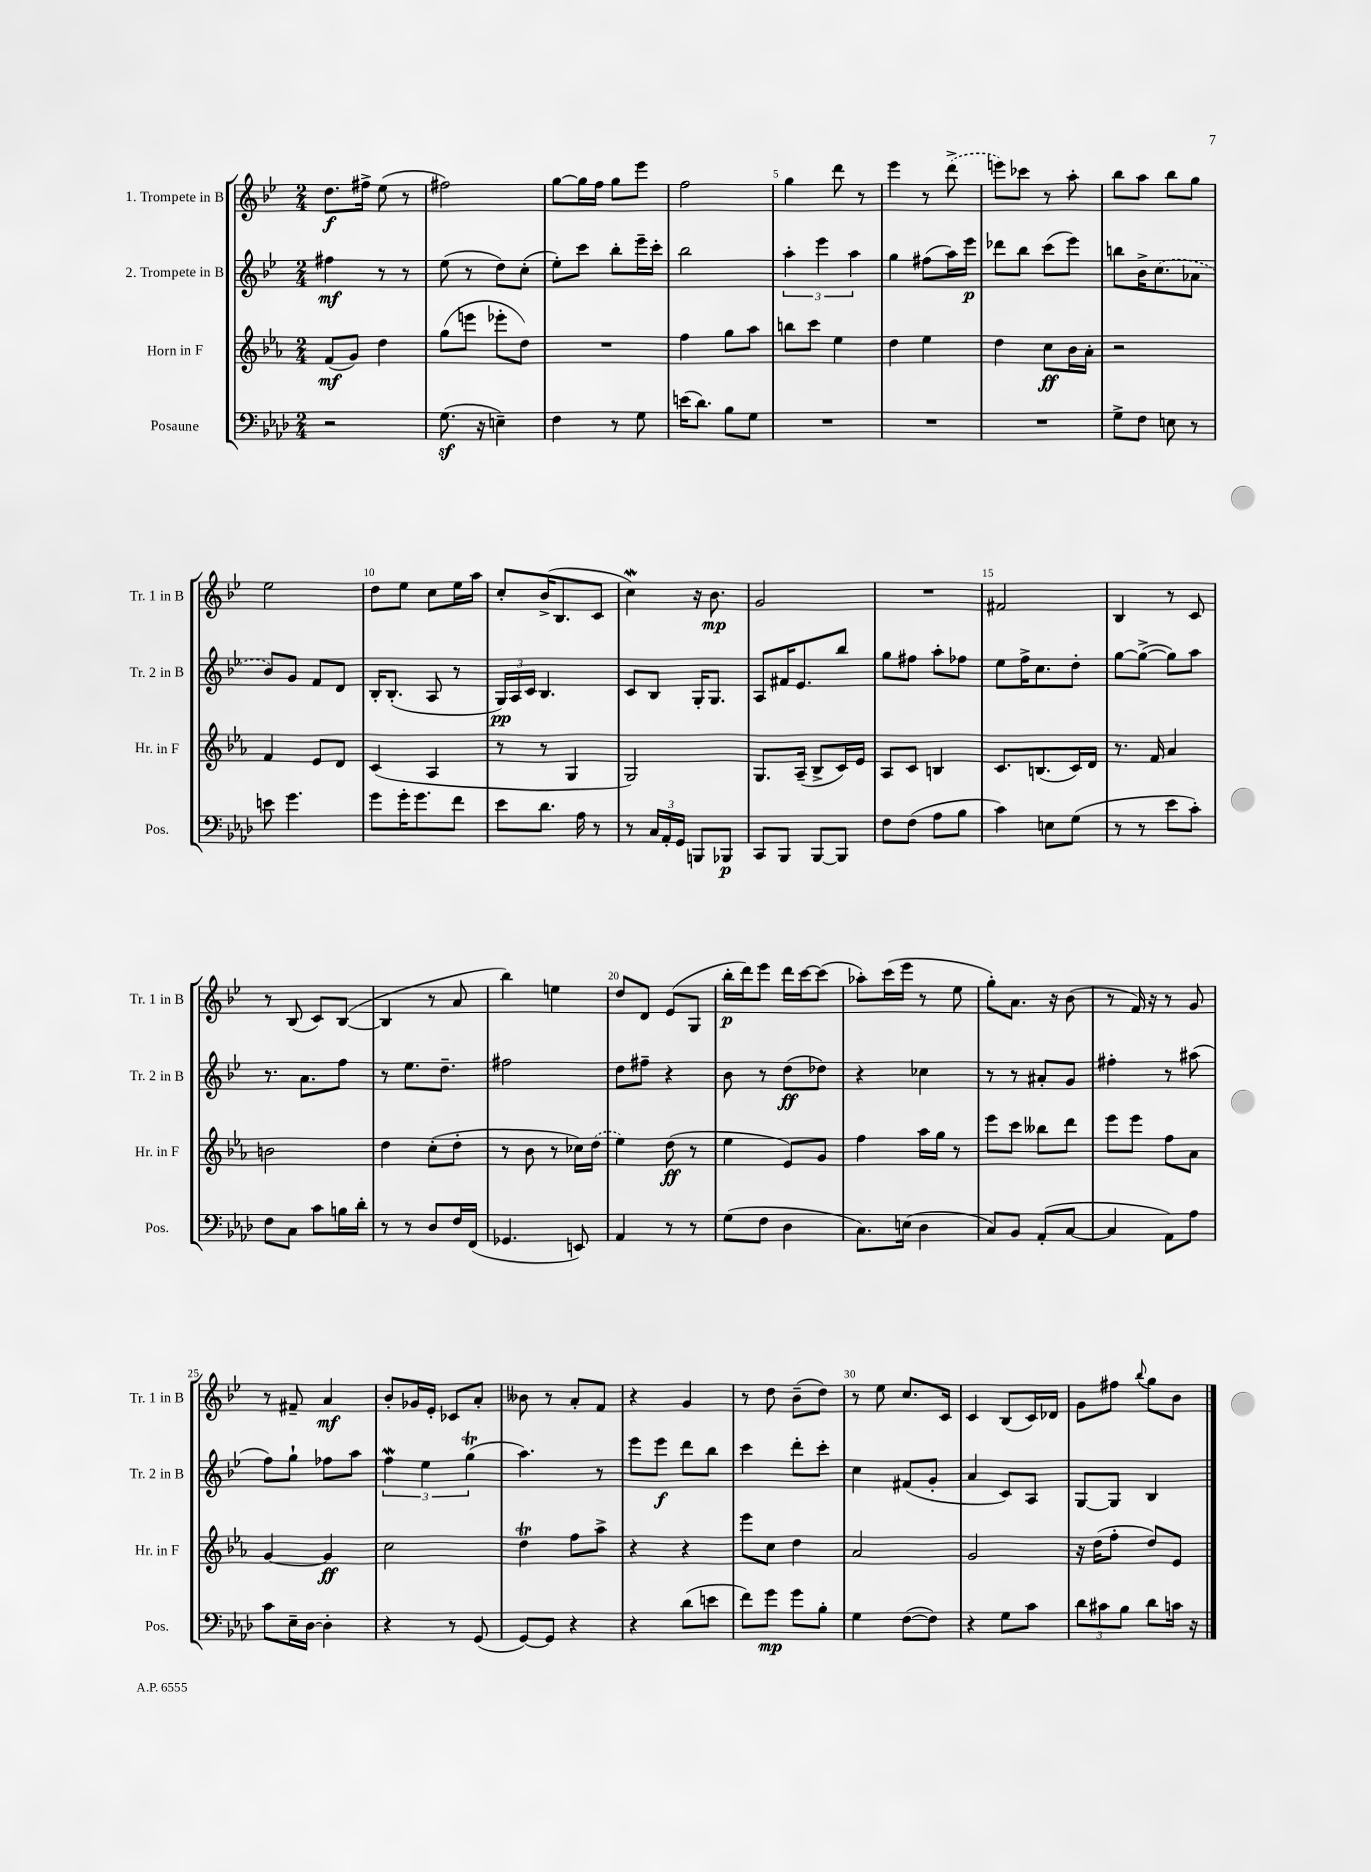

**kern	**dynam	**kern	**dynam	**kern	**dynam	**kern	**dynam
*part4	*part4	*part3	*part3	*part2	*part2	*part1	*part1
*staff4	*staff4	*staff3	*staff3	*staff2	*staff2	*staff1	*staff1
*I"Posaune	*	*I"Horn in F	*	*I"2. Trompete in B	*	*I"1. Trompete in B	*
*I'Pos.	*	*I'Hr. in F	*	*I'Tr. 2 in B	*	*I'Tr. 1 in B	*
*clefF4	*	*clefG2	*	*clefG2	*	*clefG2	*
*k[b-e-a-d-]	*	*k[b-e-a-]	*	*k[b-e-]	*	*k[b-e-]	*
*M2/4	*	*M2/4	*	*M2/4	*	*M2/4	*
=1	=1	=1	=1	=1	=1	=1	=1
2r	.	(8f/L	mf	4ff#X\	mf	8.dd\L	f
.	.	8g/J)	.	.	.	.	.
.	.	.	.	.	.	16ff#X^\Jk	.
.	.	4dd\	.	8r	.	(8ee-\	.
.	.	.	.	8r	.	8r	.
=2	=2	=2	=2	=2	=2	=2	=2
(8.Gz\	.	(8gg\L	.	(8ee-\	.	2ff#X\)	.
.	.	8eeen\J	.	8r	.	.	.
16r	.	.	.	.	.	.	.
4En~\)	.	8eee-X'\L	.	8dd\L)	.	.	.
.	.	8dd\J)	.	(8cc'\J	.	.	.
=3	=3	=3	=3	=3	=3	=3	=3
4F\	.	2r	.	8ee-'\L)	.	[8gg\L	.
.	.	.	.	8ccc\J	.	16gg\L]	.
.	.	.	.	.	.	16ff\JJ	.
8r	.	.	.	8bb-'\L	.	8gg\L	.
8G\	.	.	.	16eee-~\L	.	8eee-\J	.
.	.	.	.	16ccc'\JJ	.	.	.
=4	=4	=4	=4	=4	=4	=4	=4
(16en\KL	.	4ff\	.	2bb-\	.	2ff\	.
8.d-\J)	.	.	.	.	.	.	.
8B-\L	.	8gg\L	.	.	.	.	.
8G\J	.	8aa-\J	.	.	.	.	.
=5	=5	=5	=5	=5	=5	=5	=5
2r	.	8bbn\L	.	6aa'\	.	4gg\	.
.	.	8ccc\J	.	.	.	.	.
.	.	.	.	6eee-\	.	.	.
.	.	4ee-\	.	.	.	8ddd\	.
.	.	.	.	6aa\	.	.	.
.	.	.	.	.	.	8r	.
=6	=6	=6	=6	=6	=6	=6	=6
2r	.	4dd\	.	4gg\	.	4eee-\	.
.	.	4ee-\	.	(8ff#X\L	.	8r	.
.	.	.	.	16aa\L)	.	(8ddd^\	.
.	.	.	.	16eee-\JJ	p	.	.
=7	=7	=7	=7	=7	=7	=7	=7
2r	.	4dd\	.	8ddd-X\L	.	8eeen\L)	.
.	.	.	.	8bb-\J	.	8ccc-X\J	.
.	.	8cc\L	ff	(8ccc\L	.	8r	.
.	.	16b-\L	.	8eee-\J)	.	8aa'\	.
.	.	16a-'\JJ	.	.	.	.	.
=8	=8	=8	=8	=8	=8	=8	=8
8G^\L	.	2r	.	8bbn\L	.	8bb-\L	.
8F\J	.	.	.	16b-^\K	.	8aa\J	.
.	.	.	.	(8.cc\	.	.	.
8En\	.	.	.	.	.	8bb-\L	.
8r	.	.	.	8a-X\J	.	8gg\J	.
!!LO:LB:g=z
=9	=9	=9	=9	=9	=9	=9	=9
8en\	.	4f/	.	8b-/L)	.	2ee-\	.
4.g\	.	.	.	8g/J	.	.	.
.	.	8e-/L	.	8f/L	.	.	.
.	.	8d/J	.	8d/J	.	.	.
=10	=10	=10	=10	=10	=10	=10	=10
8g\L	.	(4c/	.	16B-'/KL	.	8dd\L	.
.	.	.	.	(8.B-'/J	.	.	.
16g'\K	.	.	.	.	.	8ee-\J	.
8.g\	.	.	.	.	.	.	.
.	.	4A-/	.	8A/	.	8cc\L	.
8f\J	.	.	.	8r	.	16ee-\L	.
.	.	.	.	.	.	16aa\JJ	.
=11	=11	=11	=11	=11	=11	=11	=11
8e-\L	.	8r	.	24G/LL)	pp	8cc'/L	.
.	.	.	.	24A/	.	.	.
.	.	.	.	24c/JJ	.	.	.
8.d-\J	.	8r	.	4.B-/	.	(16b-^/K	.
.	.	.	.	.	.	8.B-/	.
.	.	4G/	.	.	.	.	.
16A-\	.	.	.	.	.	.	.
8r	.	.	.	.	.	8c/J	.
=12	=12	=12	=12	=12	=12	=12	=12
8r	.	2G/)	.	8c/L	.	4ccW\)	.
24C/LL	.	.	.	8B-/J	.	.	.
24AA-'/	.	.	.	.	.	.	.
24GG/JJ	.	.	.	.	.	.	.
8BBBn/L	.	.	.	16G'/KL	.	16r	.
.	.	.	.	8.G/J	.	8.b-\	mp
8BBB-X/J	p	.	.	.	.	.	.
=13	=13	=13	=13	=13	=13	=13	=13
8CC/L	.	8.G/L	.	8A/L	.	2g/	.
8BBB-/J	.	.	.	16f#X/K	.	.	.
.	.	(16A-~/Jk	.	8.e-/	.	.	.
[8BBB-/L	.	8B-^/L	.	.	.	.	.
8BBB-/J]	.	16c/L)	.	8bb-/J	.	.	.
.	.	16e-/JJ	.	.	.	.	.
=14	=14	=14	=14	=14	=14	=14	=14
8F\L	.	8A-/L	.	8gg\L	.	2r	.
(8F\J	.	8c/J	.	8ff#X\J	.	.	.
8A-\L	.	4Bn/	.	8aa'\L	.	.	.
8B-\J	.	.	.	8ff-X\J	.	.	.
=15	=15	=15	=15	=15	=15	=15	=15
4c\)	.	8.c/L	.	8ee-\L	.	2f#X/	.
.	.	.	.	16ff^\K	.	.	.
.	.	(8.Bn/	.	8.cc\	.	.	.
8En\L	.	.	.	.	.	.	.
(8G\J	.	16c/L)	.	8dd'\J	.	.	.
.	.	16d/JJ	.	.	.	.	.
=16	=16	=16	=16	=16	=16	=16	=16
8r	.	8.r	.	[8gg\L	.	4B-/	.
8r	.	.	.	(8gg^\J_	.	.	.
.	.	16f/	.	.	.	.	.
8e-\L	.	4a-/	.	8gg\L])	.	8r	.
8c'\J)	.	.	.	8aa\J	.	8c/	.
!!LO:LB:g=z
=17	=17	=17	=17	=17	=17	=17	=17
8F\L	.	2bn\	.	8.r	.	8r	.
8C\J	.	.	.	.	.	(8B-/	.
.	.	.	.	8.a\L	.	.	.
8c\L	.	.	.	.	.	8c/L)	.
16Bn\L	.	.	.	8ff\J	.	([8B-/J	.
16d-'\JJ	.	.	.	.	.	.	.
=18	=18	=18	=18	=18	=18	=18	=18
8r	.	4dd\	.	8r	.	4B-/]	.
8r	.	.	.	8.ee-\L	.	.	.
8D-/L	.	(8cc'\L	.	.	.	8r	.
.	.	.	.	8.dd~\J	.	.	.
16F/L	.	8dd'\J	.	.	.	8a/	.
(16FF/JJ	.	.	.	.	.	.	.
=19	=19	=19	=19	=19	=19	=19	=19
4.GG-X/	.	8r	.	2ff#X\	.	4bb-\)	.
.	.	8b-\	.	.	.	.	.
.	.	8r	.	.	.	4een\	.
8EEn/)	.	16cc-X\LL)	.	.	.	.	.
.	.	(16dd\JJ	.	.	.	.	.
=20	=20	=20	=20	=20	=20	=20	=20
4AA-/	.	4ee-\)	.	8dd\L	.	8dd/L	.
.	.	.	.	8ff#X~\J	.	8d/J	.
8r	.	(8dd\	ff	4r	.	(8e-/L	.
8r	.	8r	.	.	.	8G/J	.
=21	=21	=21	=21	=21	=21	=21	=21
(8G\L	.	4ee-\	.	8b-\	.	16bb-'\LL	p
.	.	.	.	.	.	16ddd\J)	.
8F\J	.	.	.	8r	.	8eee-\J	.
4D-\	.	8e-/L)	.	(8dd\L	ff	16ddd\LL	.
.	.	.	.	.	.	[16ccc\J	.
.	.	8g/J	.	8dd-X\J)	.	(8ccc\J]	.
=22	=22	=22	=22	=22	=22	=22	=22
8.C\L)	.	4ff\	.	4r	.	8aa-X'\L)	.
.	.	.	.	.	.	(16ccc\L	.
(16En\Jk	.	.	.	.	.	16eee-\JJ	.
4D-\	.	16aa-\LL	.	4cc-X\	.	8r	.
.	.	16gg\JJ	.	.	.	.	.
.	.	8r	.	.	.	8ee-\	.
=23	=23	=23	=23	=23	=23	=23	=23
8C/L)	.	8eee-\L	.	8r	.	8gg'\L)	.
8BB-/J	.	8ccc\J	.	8r	.	8.a\J	.
(8AA-'/L	.	8bb--X\L	.	8a#X'/L	.	.	.
.	.	.	.	.	.	16r	.
[8C/J	.	8ddd\J	.	8g/J	.	(8b-\	.
=24	=24	=24	=24	=24	=24	=24	=24
4C/]	.	8eee-\L	.	4ff#X'\	.	8r	.
.	.	8eee-\J	.	.	.	16f/)	.
.	.	.	.	.	.	16r	.
8AA-\L)	.	8ff\L	.	8r	.	8r	.
8A-\J	.	8a-\J	.	(8aa#X\	.	8g/	.
!!LO:LB:g=z
=25	=25	=25	=25	=25	=25	=25	=25
8c\L	.	[4g/	.	8ff\L)	.	8r	.
16E-~\L	.	.	.	8gg`\J	.	8f#X~/	.
[16D-\JJ	.	.	.	.	.	.	.
4D-'\]	.	4g/]	ff	8ff-X\L	.	4a/	mf
.	.	.	.	8aa\J	.	.	.
=26	=26	=26	=26	=26	=26	=26	=26
4r	.	2cc\	.	6ffW\	.	8b-'/L	.
.	.	.	.	.	.	16g-X/L	.
.	.	.	.	6ee-\	.	.	.
.	.	.	.	.	.	16e-'/JJ	.
8r	.	.	.	.	.	8c-X/L	.
.	.	.	.	(6ggT\	.	.	.
(8GG/	.	.	.	.	.	8a'/J	.
=27	=27	=27	=27	=27	=27	=27	=27
[8GG/L)	.	4ddt\	.	4.aa\)	.	8b--X\	.
8GG/J]	.	.	.	.	.	8r	.
4r	.	8ff\L	.	.	.	8a'/L	.
.	.	8aa-^\J	.	8r	.	8f/J	.
=28	=28	=28	=28	=28	=28	=28	=28
4r	.	4r	.	8eee-\L	.	4r	.
.	.	.	.	8eee-\J	f	.	.
(8d-\L	.	4r	.	8ddd\L	.	4g/	.
8en\J	.	.	.	8bb-\J	.	.	.
=29	=29	=29	=29	=29	=29	=29	=29
8f\L)	.	8eee-\L	.	4ccc\	.	8r	.
8g\J	mp	8cc\J	.	.	.	8dd\	.
8g\L	.	4dd\	.	8ddd'\L	.	(8b-~\L	.
8B-'\J	.	.	.	8ccc'\J	.	8dd\J)	.
=30	=30	=30	=30	=30	=30	=30	=30
4G\	.	2a-/	.	4cc\	.	8r	.
.	.	.	.	.	.	8ee-\	.
([8F\L	.	.	.	(8f#X/L	.	8.cc/L	.
8F\J])	.	.	.	8g'/J	.	.	.
.	.	.	.	.	.	16c/Jk	.
=31	=31	=31	=31	=31	=31	=31	=31
4r	.	2g/	.	4a/	.	4c/	.
8G\L	.	.	.	8c/L)	.	(8B-/L	.
8c\J	.	.	.	8A/J	.	16c/L)	.
.	.	.	.	.	.	16d-X/JJ	.
=32	=32	=32	=32	=32	=32	=32	=32
12d-\L	.	16r	.	[8G/L	.	8g\L	.
.	.	(16dd\KL	.	.	.	.	.
12c#X\	.	.	.	.	.	.	.
.	.	8ff'\J	.	8G/J]	.	8ff#X\J	.
12B-\J	.	.	.	.	.	.	.
.	.	.	.	.	.	8qqbb-/	.
8d-\L	.	8dd/L)	.	4B-/	.	8gg\L	.
16cn\Jk	.	8e-/J	.	.	.	8b-\J	.
16r	.	.	.	.	.	.	.
==	==	==	==	==	==	==	==
*-	*-	*-	*-	*-	*-	*-	*-
